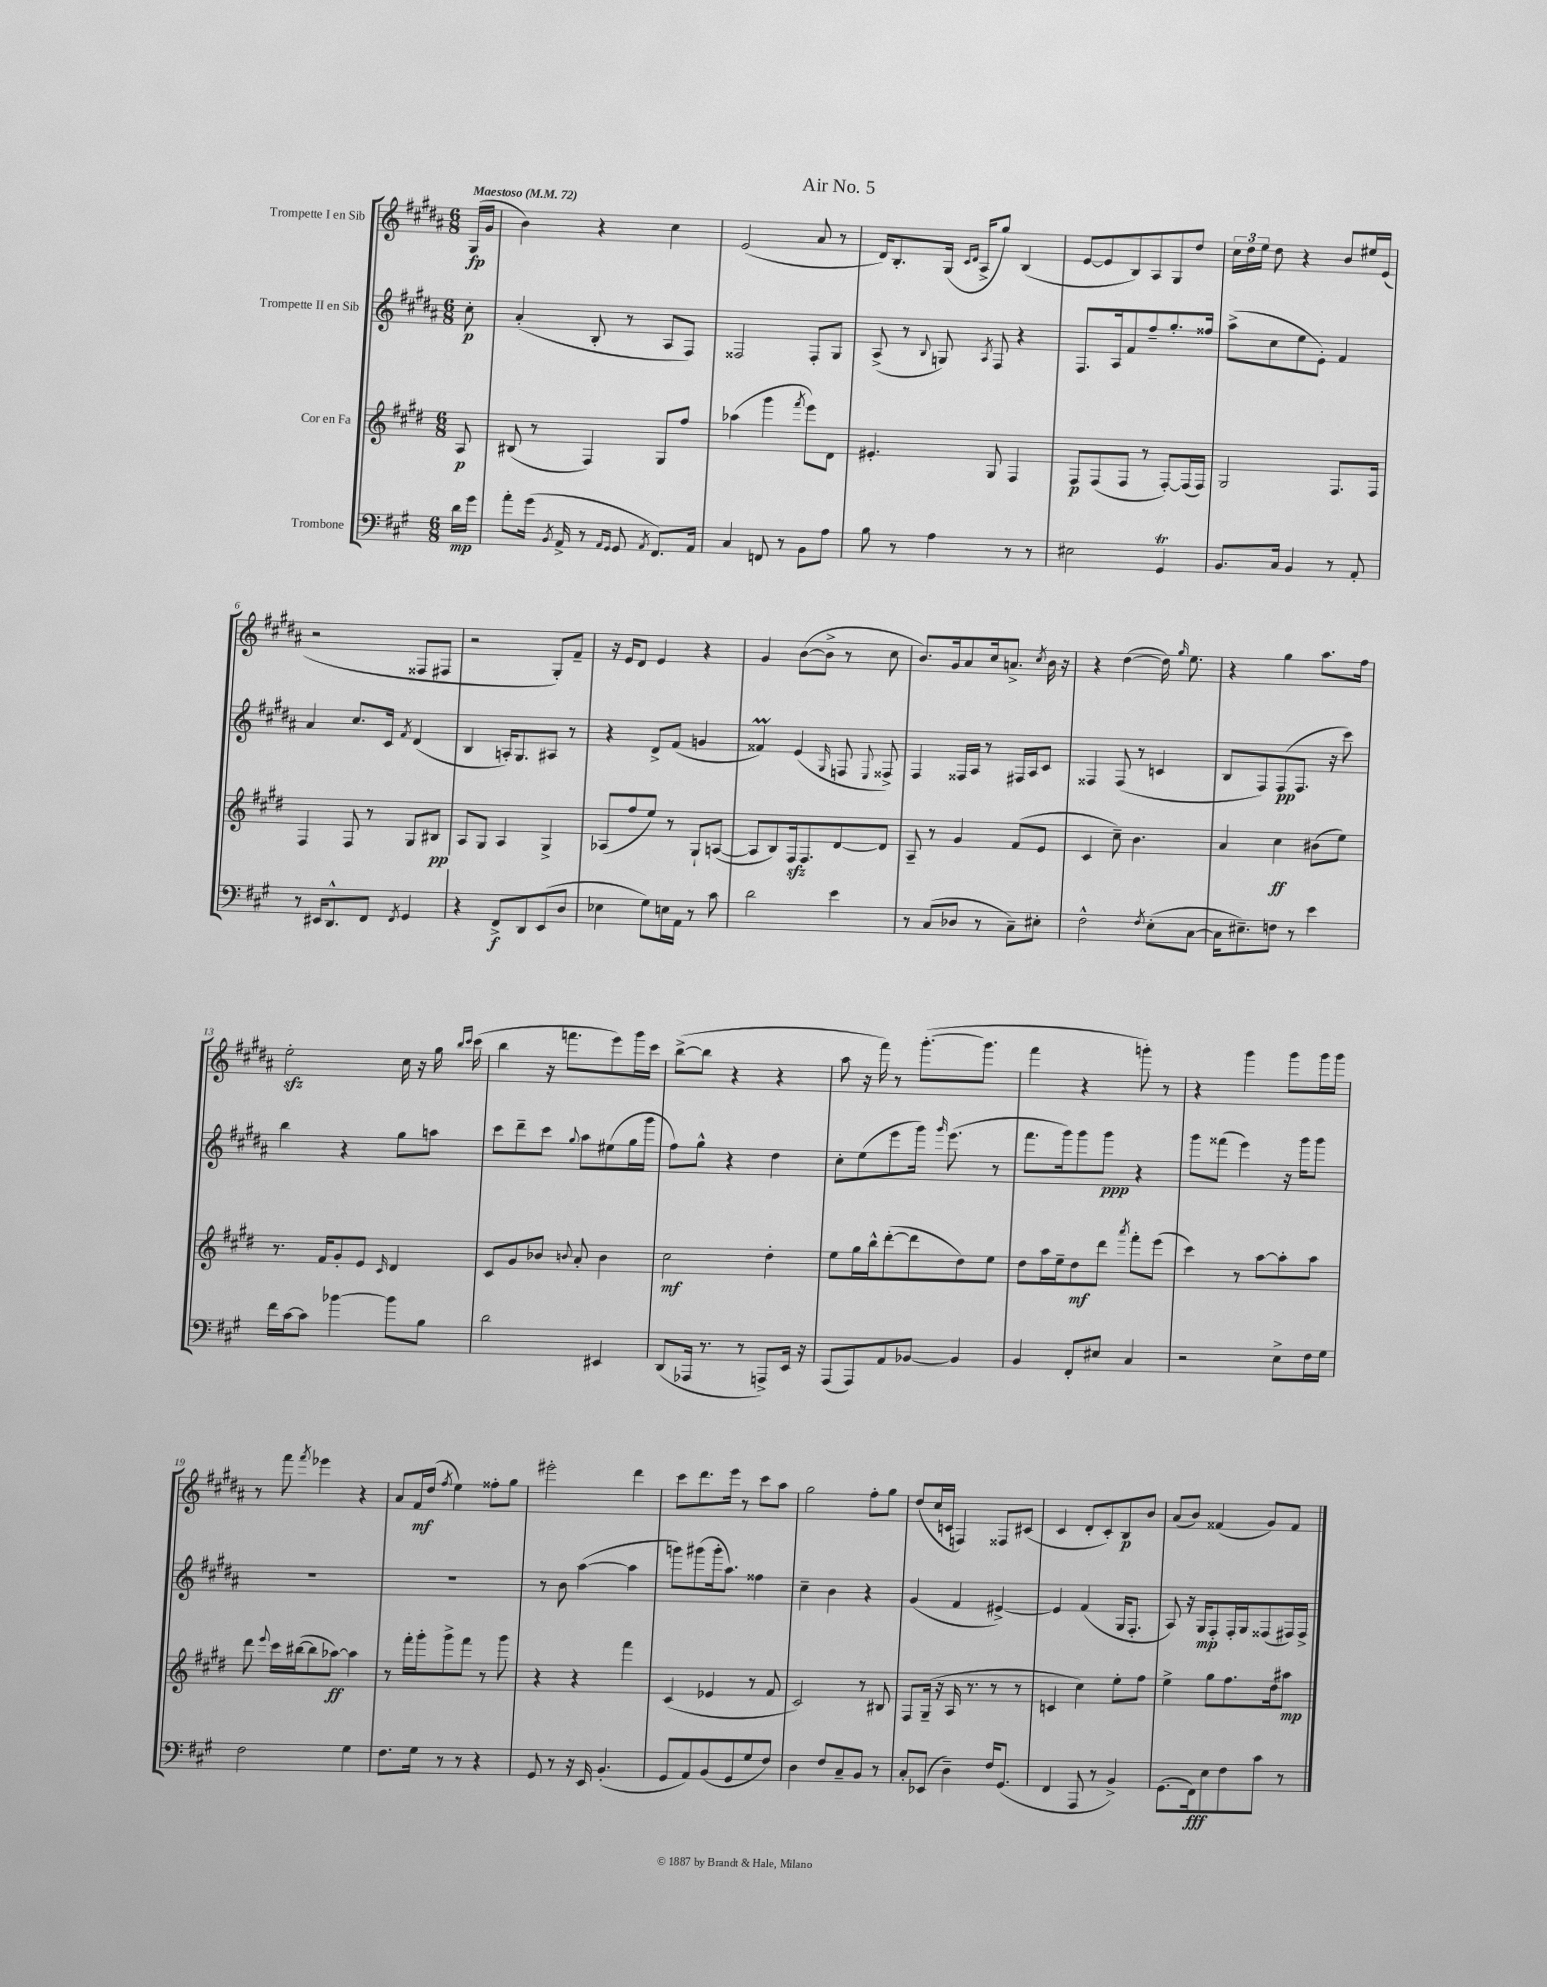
\header { title = "Air No. 5" }
<<
\new StaffGroup <<
\new Staff = "s0" \with { instrumentName = "Trompette I en Sib" } {
    \clef treble \key b \major \numericTimeSignature \time 6/8 \partial 8 \tempo "Maestoso" 4 = 72
    \autoBeamOff gis16[\fp( gis'16] |
    b'4) r4 cis''4 |
    e'2( ais'8 r8 |
    dis'16[) b8.-. gis16]( \grace { cis'16[ dis'16] } ais16[-> gis''8]) b4( |
    e'8[~ e'8 b8) ais8 gis8 dis''8] |
    \tuplet 3/2 { cis''16[ dis''16 e''16] } dis''8 r4 b'8[ eis''16 e'16]( |
    r2 fisis8[ fis8] |
    r2 gis8[-.) fis'8]-- |
    r16 e'16[ dis'8] e'4 r4 |
    gis'4 b'8[~( b'8]-> r8 cis''8 |
    b'8.[) gis'16 ais'8 cis''16 a'8.]-> \acciaccatura { cis''8 } b'16 r16 |
    r4 dis''4~( dis''16) \grace { gis''16 } e''8. |
    r4 gis''4 ais''8.[ fis''16] |
    e''2-.\sfz cis''16 r16 gis''16 \grace { b''16[ cis'''16] } cis'''16( |
    b''4 r16 f'''8.[ e'''8) gis'''16 cis'''16] |
    b''8[~->( b''8] r4 r4 |
    ais''8 r16 fis'''16) r8 gis'''8.[~-.( gis'''8.] |
    fis'''4 r4 g'''8-.) r8 |
    r4 gis'''4 gis'''8[ gis'''16 gis'''16] |
    r8 fis'''8 \acciaccatura { fis'''8 } ees'''4 r4 |
    ais'8[ fis'16\mf dis''16]( \acciaccatura { fis''8 } e''4) fisis''8[-. gis''8] |
    eis'''2-. dis'''4 |
    cis'''8[ dis'''8. e'''16] r8 cis'''8[ ais''8] |
    gis''2 fis''8[-. gis''8] |
    dis''8[( cis''16 c'16] f4) fisis8[ cis'8]( |
    cis'4 dis'8[-. cis'8-.) b8\p b'8] |
    ais'8[( b'8]) fisis'4( gis'8[) fisis'8] \bar "|." |
}
\new Staff = "s1" \with { instrumentName = "Trompette II en Sib" } {
    \clef treble \key b \major \numericTimeSignature \time 6/8 \partial 8
    \autoBeamOff cis''8-.\p |
    ais'4-.( b8-. r8 ais8[ fis8]) |
    fisis2 fisis8[-. gis8] |
    ais8->( r8 \appoggiatura { b8 } g8) \acciaccatura { ais8 } fis8 r4 |
    fis8.[ ais16 fis'8 fis''8-- gis''8.-. fisis''16] |
    ais''8[->( cis''8 e''8 e'8]-.) fis'4 |
    ais'4 cis''8.[ cis'16] \acciaccatura { fis'8 } dis'4( |
    b4 a16[-.) gis8. ais8] r8 |
    r4 dis'8[-> fis'8]( g'4 |
    fisis'4\prall) e'4( \grace { gis16 } f8 \appoggiatura { e8 } fisis8->) |
    fis4 fisis16[ ais16] r8 fis16[ ais16 cis'8] |
    fisis4 fisis8( r8 c'4 |
    b8[ fis8) fis8\pp( fis8.] r16 cis'''8) |
    b''4 r4 gis''8[ a''8] |
    cis'''8[ dis'''8-- cis'''8] \appoggiatura { gis''8 } ais''8[ eis''8( gis''16 gis'''16] |
    fis''8[) gis''8]-^ r4 dis''4 |
    cis''8[-. e''8( e'''8 gis'''16]) \grace { gis'''16 } e'''8.( r8 |
    fis'''8.[ gis'''16) gis'''8 gis'''8]\ppp r4 |
    gis'''8[ fisis'''8]( e'''4) r16 gis'''16[ gis'''8] |
    R2. |
    R2. |
    r8 b'8 ais''4~( ais''4 |
    g'''8[) gis'''8( gis'''16-. ais''8.]) fisis''4 |
    cis''4-- b'4 r4 |
    gis'4( fis'4 eis'4~->) |
    eis'4 fis'4( gis16[ fis8.]-. |
    ais8) r16 gis16[\mp fis8-. fis16-. gis16 fisis8( fis16) fis16]-> \bar "|." |
}
\new Staff = "s2" \with { instrumentName = "Cor en Fa" } {
    \clef treble \key e \major \numericTimeSignature \time 6/8 \partial 8
    \autoBeamOff a8\p |
    bis8( r8 fis4) gis8[ fis''8] |
    aes''4( gis'''4 \acciaccatura { fis'''8 } e'''8[) dis'8] |
    eis'4.-. gis8 fis4 |
    fis8[\p fis8( fis8] r8 fis8[~-.) fis16( fis16]) |
    gis2 fis8.[ fis16] |
    fis4 fis8 r8 gis8[ bis8]\pp |
    a8[ gis8] a4 gis4-> |
    aes8[( fis''8 e''8]) r8 gis8[-! a8]~( |
    a8[ b8) fis16\sfz fis8. dis'8~ dis'8] |
    a8-- r8 gis'4 fis'8[( e'8] |
    cis'4 cis''8--) b'4. |
    a'4 cis''4\ff bis'8[( e''8]) |
    r8. fis'16[ gis'8-. e'8] \grace { cis'16 } dis'4 |
    cis'8[ gis'8 bes'8] \appoggiatura { b'8 } a'8-. b'4 |
    cis''2\mf dis''4-. |
    e''8[ gis''16 b''16-^ dis'''8~-.( dis'''8 dis''8) e''8] |
    dis''8[ a''16 e''16-- dis''8\mf dis'''8] \acciaccatura { a'''8 } fis'''8[-. e'''8]( |
    cis'''4) r8 a''8[~ a''8-. a''8] |
    dis'''8 \appoggiatura { e'''8 } cis'''16[ bis''16~( bis''8 aes''8]~\ff) aes''4 |
    r8 fis'''16[-. gis'''16-. gis'''8-> fis'''8] r8 gis'''8 |
    r4 r4 fis'''4 |
    cis'4( ees'4 r8 fis'8 |
    cis'2) r8 bis8 |
    fis8[ gis16]--( r16 a16 r8. r8 r8 |
    c'4 cis''4) e''8[-. fis''8] |
    e''4-> gis''8[ fis''8. dis''16 ais''8]\mp \bar "|." |
}
\new Staff = "s3" \with { instrumentName = "Trombone" } {
    \clef bass \key a \major \numericTimeSignature \time 6/8 \partial 8
    \autoBeamOff d'16[\mp gis'16] |
    a'8[-. gis'16]( \acciaccatura { b,8 } a,16-> r8 \grace { a,16[ gis,16] } gis,8 \acciaccatura { a,8 } fis,8.[) a,16] |
    cis4 f,8 r8 b,8[ a8] |
    b8 r8 a4 r8 r8 |
    eis2 gis,4\trill |
    b,8.[ cis16] b,4 r8 a,8-. |
    r8 eis,16[ d,8.-^ fis,8] \acciaccatura { fis,8 } gis,4 |
    r4 fis,8[->\f d,8 e,8( d8] |
    ees4 gis8[) e16 a,16] r8 cis'8 |
    d'2 e'4 |
    r8 cis8[( des8] r8 cis8[--) eis8]-. |
    fis2-^ \acciaccatura { fis8 } e8[-.( cis8]~ |
    cis16[ eis8.--) f8] r8 e'4 |
    fis'16[ cis'16~ cis'8] bes'4~ bes'8[ b8] |
    d'2 eis,4 |
    d,8[( aes,,16] r8. r8 a,,8[->) e,16] r16 |
    a,,8[( a,,8) a,8 bes,8]~ bes,4 |
    b,4 fis,8[-. eis8] cis4 |
    r2 e8[-> fis16 gis16] |
    fis2 gis4 |
    fis8.[ gis16] r8 r8 r4 |
    gis,8 r8 r16 e,16 b,4.-.( |
    gis,8[ a,8) b,8( gis,8 gis8 fis8]) |
    d4 fis8[ cis8-- b,8] r8 |
    cis8[-. ees,8]( d4--) fis16[ gis,8.]( |
    fis,4 a,,8 r8 b,4->) |
    gis,8.[( fis,16\fff) e8 fis8 cis'8] r8 \bar "|." |
}
>>
>>
